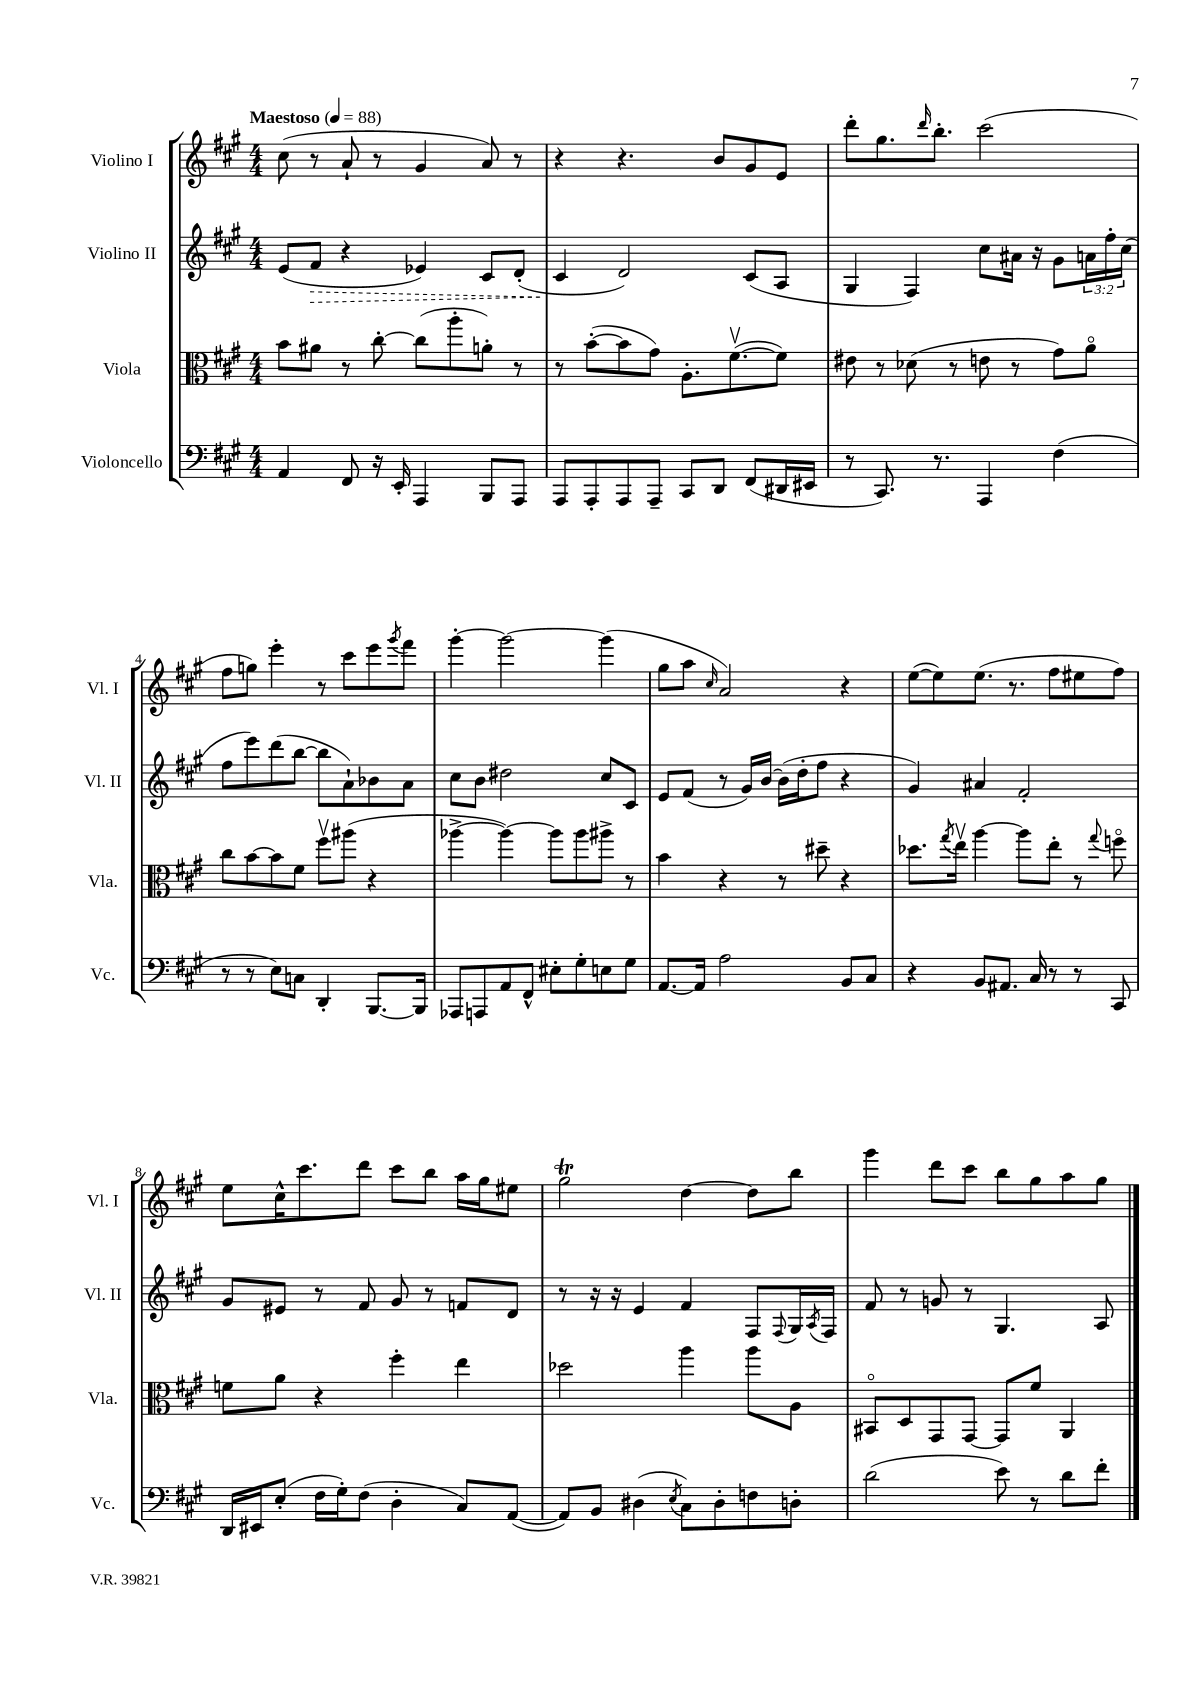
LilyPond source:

<<
\new StaffGroup <<
\new Staff = "s0" \with { instrumentName = "Violino I" shortInstrumentName = "Vl. I" } {
    \clef treble \key a \major \numericTimeSignature \time 4/4 \tempo "Maestoso" 4 = 88
    cis''8( r8 a'8-! r8 gis'4 a'8) r8 |
    r4 r4. b'8 gis'8 e'8 |
    d'''8-. gis''8. \grace { d'''16 } b''8.-. cis'''2( |
    fis''8 g''8) e'''4-. r8 cis'''8 e'''8 \acciaccatura { gis'''8 } fis'''8 |
    gis'''4~-. gis'''2~ gis'''4( |
    gis''8 a''8 \grace { cis''16 } a'2) r4 |
    e''8~( e''8) e''8.( r8. fis''8 eis''8 fis''8) |
    e''8 cis''16-^ cis'''8. d'''8 cis'''8 b''8 a''16 gis''16 eis''8 |
    gis''2\trill d''4~ d''8 b''8 |
    gis'''4 d'''8 cis'''8 b''8 gis''8 a''8 gis''8 \bar "|." |
}
\new Staff = "s1" \with { instrumentName = "Violino II" shortInstrumentName = "Vl. II" } {
    \clef treble \key a \major \numericTimeSignature \time 4/4 \override Staff.TupletNumber.text = #tuplet-number::calc-fraction-text
    e'8( \once \override Hairpin.style = #'dashed-line fis'8\> r4 ees'4) cis'8 d'8-.( |
    cis'4\! d'2) cis'8( a8 |
    gis4 fis4) cis''8 ais'16 r16 gis'8 \tuplet 3/2 { a'16 fis''16-. cis''16( } |
    fis''8 e'''8) d'''8( b''8~ b''8 a'8-!) bes'8 a'8 |
    cis''8 b'8 dis''2 cis''8 cis'8 |
    e'8 fis'8( r8 gis'16) b'16~ b'16( d''16-. fis''8 r4 |
    gis'4) ais'4 fis'2-. |
    gis'8 eis'8 r8 fis'8 gis'8 r8 f'8 d'8 |
    r8 r16 r16 e'4 fis'4 fis8 \appoggiatura { fis8 } gis16 \acciaccatura { a8 } fis16 |
    fis'8 r8 g'8 r8 gis4. a8 \bar "|." |
}
\new Staff = "s2" \with { instrumentName = "Viola" shortInstrumentName = "Vla." } {
    \clef alto \key a \major \numericTimeSignature \time 4/4
    b'8 ais'8 r8 cis''8~-. cis''8( a''8-. a'8-.) r8 |
    r8 b'8~-.( b'8 gis'8) a8.-. fis'8.~\upbow( fis'8) |
    eis'8 r8 des'8( r8 e'8 r8 gis'8) a'8\flageolet |
    cis''8 b'8~ b'8 fis'8 fis''8\upbow ais''8( r4 |
    aes''4~-> aes''4~) aes''8 aes''8 ais''8-> r8 |
    b'4 r4 r8 dis''8-- r4 |
    des''8. \acciaccatura { gis''8 } e''16\upbow a''4~ a''8 e''8-. r8 \appoggiatura { gis''8 } f''8\flageolet |
    f'8 a'8 r4 fis''4-. e''4 |
    des''2 a''4 a''8 a8 |
    bis,8\flageolet d8 gis,8 gis,8~ gis,8 fis'8 a,4 \bar "|." |
}
\new Staff = "s3" \with { instrumentName = "Violoncello" shortInstrumentName = "Vc." } {
    \clef bass \key a \major \numericTimeSignature \time 4/4
    a,4 fis,8 r16 e,16-. a,,4 b,,8 a,,8 |
    a,,8 a,,8-. a,,8 a,,8-- cis,8 d,8 fis,8( dis,16 eis,16 |
    r8 cis,8.) r8. a,,4 fis4( |
    r8 r8 e8) c8 d,4-. b,,8.~ b,,16 |
    aes,,8 a,,8 a,8 fis,8-^ eis8-. gis8-. e8 gis8 |
    a,8.~ a,16 a2 b,8 cis8 |
    r4 b,8 ais,8. cis16 r8 r8 cis,8 |
    d,16 eis,16 e8-.( fis16 gis16-.) fis8( d4-. cis8) a,8~( |
    a,8) b,8 dis4( \acciaccatura { e8 } cis8) dis8-. f8 d8-. |
    d'2( e'8) r8 d'8 fis'8-. \bar "|." |
}
>>
>>
